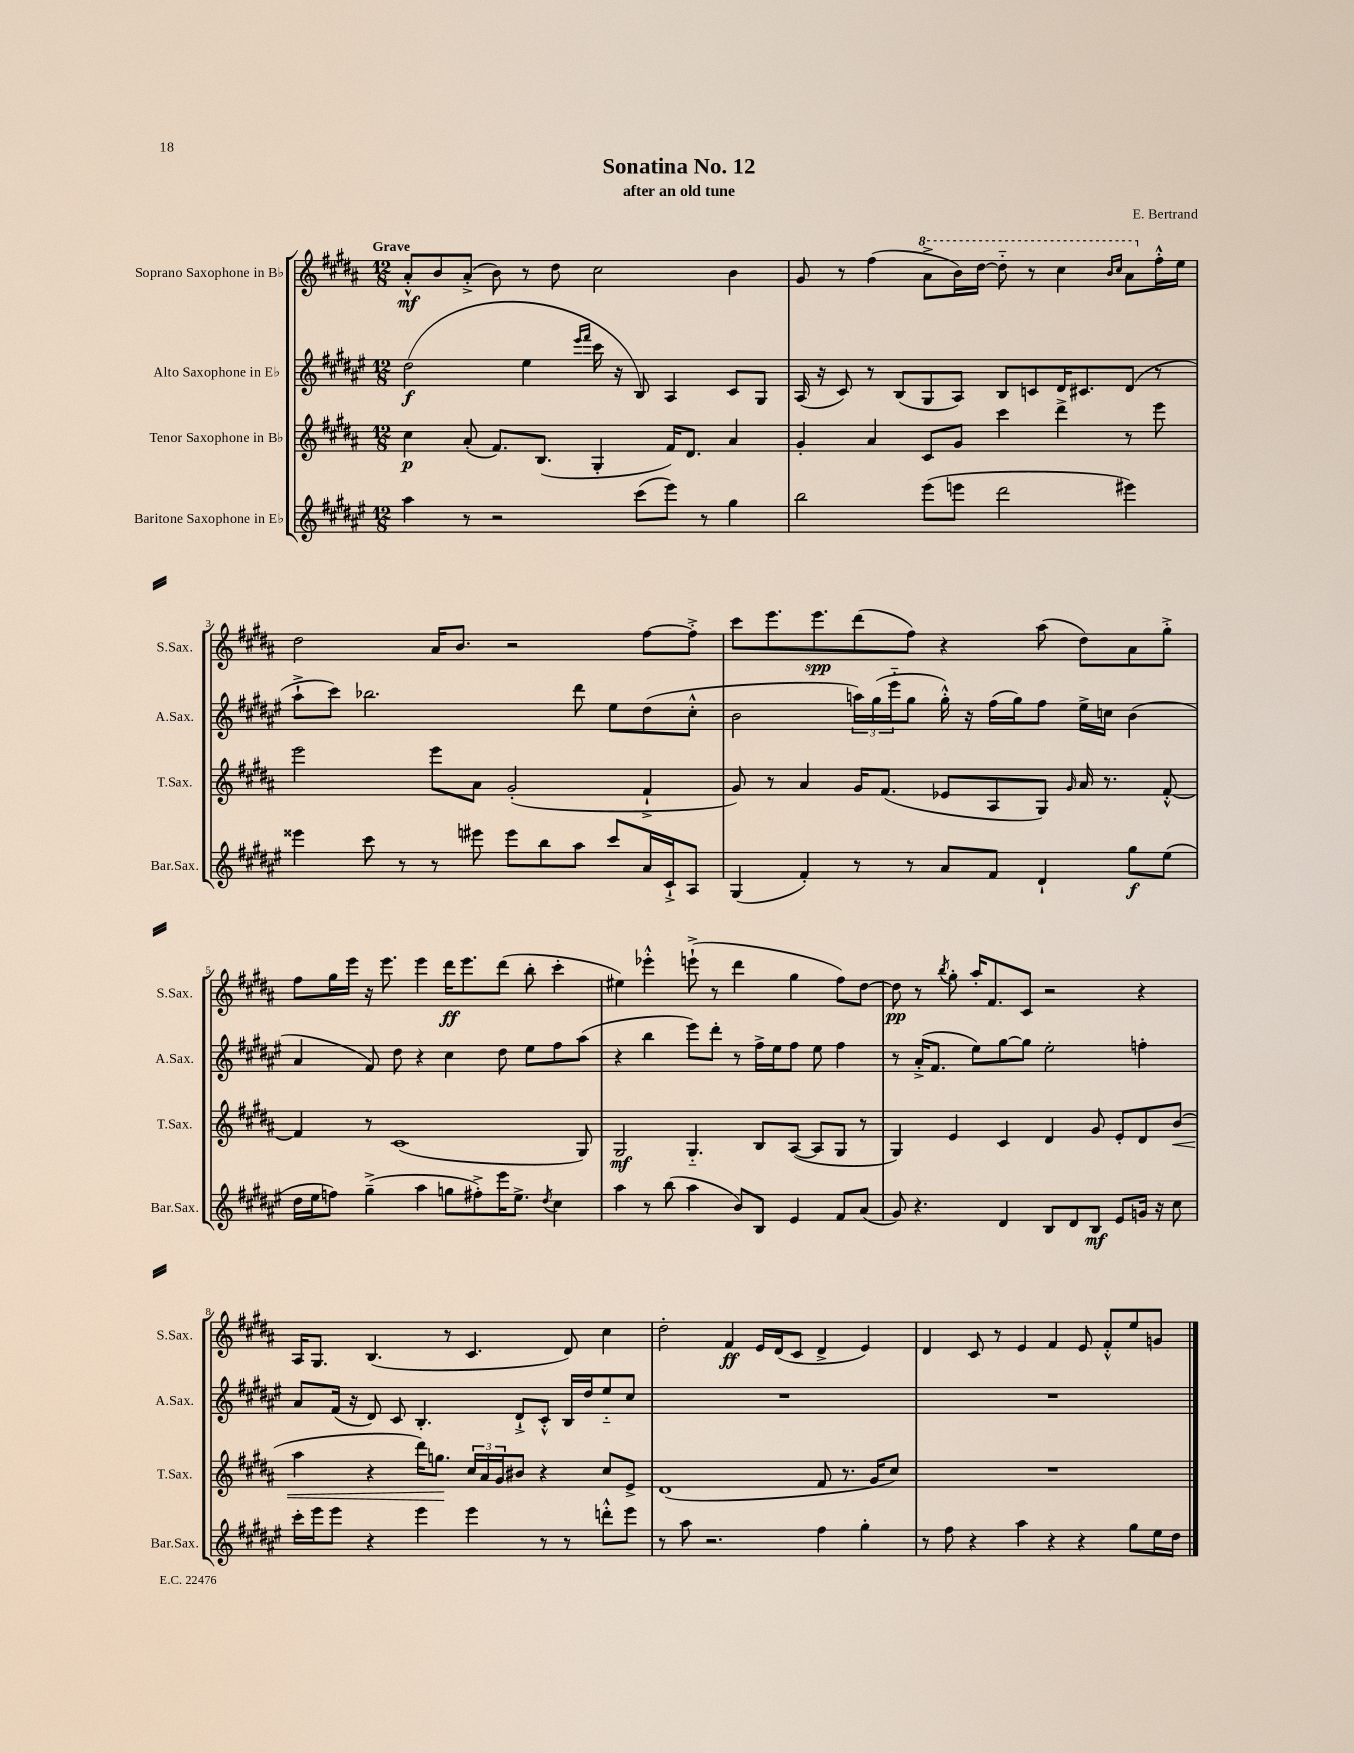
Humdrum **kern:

**kern	**dynam	**kern	**dynam	**kern	**dynam	**kern	**dynam
*part4	*part4	*part3	*part3	*part2	*part2	*part1	*part1
*staff4	*staff4	*staff3	*staff3	*staff2	*staff2	*staff1	*staff1
*I"Baritone Saxophone in E♭	*	*I"Tenor Saxophone in B♭	*	*I"Alto Saxophone in E♭	*	*I"Soprano Saxophone in B♭	*
*I'Bar.Sax.	*	*I'T.Sax.	*	*I'A.Sax.	*	*I'S.Sax.	*
*clefG2	*	*clefG2	*	*clefG2	*	*clefG2	*
*k[f#c#g#d#a#e#]	*	*k[f#c#g#d#a#]	*	*k[f#c#g#d#a#e#]	*	*k[f#c#g#d#a#]	*
*M12/8	*	*M12/8	*	*M12/8	*	*M12/8	*
=1	=1	=1	=1	=1	=1	=1	=1
!	!	!	!	!	!	!LO:TX:a:B:t=Grave	!
4aa#\	.	4cc#\	p	(2dd#\	f	8a#'^^/L	mf
.	.	.	.	.	.	8b/	.
8r	.	(8a#'/	.	.	.	(8a#'^/J	.
2r	.	8.f#/L)	.	.	.	8b\)	.
.	.	.	.	4ee#\	.	8r	.
.	.	(8.B/J	.	.	.	.	.
.	.	.	.	.	.	8dd#\	.
.	.	.	.	16qqeee#/LL	.	.	.
.	.	.	.	16qqfff#/JJ	.	.	.
.	.	4G#'/	.	16ccc#\	.	2cc#\	.
.	.	.	.	16r	.	.	.
(8ccc#\L	.	.	.	8B/)	.	.	.
8eee#\J)	.	16f#/KL)	.	4A#/	.	.	.
.	.	8.d#/J	.	.	.	.	.
8r	.	.	.	.	.	.	.
4gg#\	.	4a#/	.	8c#/L	.	4b\	.
.	.	.	.	8G#/J	.	.	.
=2	=2	=2	=2	=2	=2	=2	=2
2bb\	.	4g#'/	.	(16A#/	.	8g#/	.
.	.	.	.	16r	.	.	.
.	.	.	.	8c#/)	.	8r	.
.	.	4a#/	.	8r	.	(4ff#\	.
.	.	.	.	(8B/L	.	.	.
*	*	*	*	*	*	*8va	*
(8eee#\L	.	8c#/L	.	8G#/	.	8aa#^\L	.
8eeen\J	.	8g#/J	.	8A#/J)	.	16bb\L)	.
.	.	.	.	.	.	[16ddd#\JJ	.
2ddd#\	.	4ccc#\	.	8B/L	.	8ddd#\]	.
.	.	.	.	8cn/	.	8r	.
.	.	4ddd#^\	.	16d#/K	.	4ccc#\	.
.	.	.	.	8.c#X/	.	.	.
.	.	.	.	.	.	16qqbb/LL	.
.	.	.	.	.	.	16qqccc#/JJ	.
4eee#X\)	.	8r	.	(8d#/J	.	8aa#\L	.
*	*	*	*	*	*	*X8va	*
.	.	8eee\	.	8r	.	16ff#'^^\L	.
.	.	.	.	.	.	16ee\JJ	.
!!LO:LB:g=z
=3	=3	=3	=3	=3	=3	=3	=3
4eee##X\	.	2eee\	.	8aa#`^\L	.	2dd#\	.
.	.	.	.	8ccc#\J)	.	.	.
8ccc#\	.	.	.	2.bb-X\	.	.	.
8r	.	.	.	.	.	.	.
8r	.	8eee\L	.	.	.	16a#/KL	.
.	.	.	.	.	.	8.b/J	.
8eee#X\	.	8a#\J	.	.	.	.	.
8eee#\L	.	(2g#'/	.	.	.	2r	.
8bb\	.	.	.	.	.	.	.
8aa#\J	.	.	.	8ddd#\	.	.	.
8ccc#/L	.	.	.	8ee#\L	.	.	.
16a#/L	.	4f#`^/	.	(8dd#\	.	[8ff#\L	.
16c#`^/J	.	.	.	.	.	.	.
8A#/J	.	.	.	8cc#'^^\J	.	8ff#'^\J]	.
=4	=4	=4	=4	=4	=4	=4	=4
(4G#/	.	8g#/)	.	2b\	.	8ccc#\L	.
.	.	8r	.	.	.	8.eee\	.
4f#'/)	.	4a#/	.	.	.	.	.
.	.	.	.	.	.	8.eee\	spp
8r	.	16g#/KL	.	24aan\LL)	.	(8ddd#\	.
.	.	.	.	(24gg#\	.	.	.
.	.	(8.f#/J	.	.	.	.	.
.	.	.	.	24eee#\J	.	.	.
8r	.	.	.	8gg#\J	.	8ff#\J)	.
8a#/L	.	8e-X/L	.	16gg#'^^\)	.	4r	.
.	.	.	.	16r	.	.	.
8f#/J	.	8A#/	.	(16ff#\LL	.	.	.
.	.	.	.	16gg#\J)	.	.	.
4d#`/	.	8G#/J)	.	8ff#\J	.	(8aa#\	.
.	.	16qqg#/	.	.	.	.	.
.	.	16a#/	.	16ee#^\LL	.	8dd#\L)	.
.	.	8.r	.	16ccn\JJ	.	.	.
8gg#\L	f	.	.	(4b\	.	8a#\	.
(8ee#\J	.	[8f#'^^/	.	.	.	8gg#'^\J	.
!!LO:LB:g=z
=5	=5	=5	=5	=5	=5	=5	=5
16dd#\LL	.	4f#/]	.	4a#/	.	8ff#\L	.
16ee#\J	.	.	.	.	.	.	.
8ffn\J)	.	.	.	.	.	16gg#\L	.
.	.	.	.	.	.	16eee\JJ	.
(4gg#~^\	.	8r	.	8f#/)	.	16r	.
.	.	.	.	.	.	8.eee\	.
.	.	(1c#	.	8dd#\	.	.	.
4aa#\	.	.	.	4r	.	4eee\	.
8ggn\L	.	.	.	4cc#\	.	16ddd#\KL	ff
.	.	.	.	.	.	8.eee\	.
8ff#X'^\)	.	.	.	.	.	.	.
16eee#\K	.	.	.	8dd#\	.	(8ddd#\J	.
8.ee#^\J	.	.	.	.	.	.	.
.	.	.	.	8ee#\L	.	8bb'\	.
8qdd#/	.	.	.	.	.	.	.
4cc#\	.	.	.	8ff#\	.	4ccc#'\	.
.	.	8G#/)	.	(8aa#\J	.	.	.
=6	=6	=6	=6	=6	=6	=6	=6
4aa#\	.	2G#/	mf	4r	.	4ee#X\)	.
8r	.	.	.	4bb\	.	4eee-X'^^\	.
(8bb\	.	.	.	.	.	.	.
4aa#\	.	4.G#/	.	8eee#\L)	.	(8eeen`^\	.
.	.	.	.	8ddd#'\J	.	8r	.
8b/L)	.	.	.	8r	.	4ddd#\	.
8B/J	.	8B/L	.	16ff#^\LL	.	.	.
.	.	.	.	16ee#\J	.	.	.
4e#/	.	([8A#/J	.	8ff#\J	.	4gg#\	.
.	.	8A#/L]	.	8ee#\	.	.	.
8f#/L	.	8G#/J	.	4ff#\	.	8ff#\L)	.
(8a#/J	.	8r	.	.	.	[8dd#\J	.
=7	=7	=7	=7	=7	=7	=7	=7
8g#/)	.	4G#/)	.	8r	.	8dd#\]	pp
4.r	.	.	.	(16a#'^/KL	.	8r	.
.	.	.	.	8.f#/J	.	.	.
.	.	.	.	.	.	8qbb/	.
.	.	4e/	.	.	.	8gg#'\	.
.	.	.	.	8ee#\L)	.	16aa#'/KL	.
.	.	.	.	.	.	8.f#/	.
4d#/	.	4c#/	.	[8gg#\	.	.	.
.	.	.	.	8gg#\J]	.	8c#/J	.
8B/L	.	4d#/	.	2ee#'\	.	2r	.
8d#/	.	.	.	.	.	.	.
8B/J	mf	8g#/	.	.	.	.	.
8e#/L	.	8e'/L	.	.	.	.	.
16gn/Jk	.	8d#/	.	4ffn'\	.	4r	.
16r	.	.	.	.	.	.	.
!	!	!	!LO:HP:b	!	!	!	!
8cc#\	.	(8b/J	<	.	.	.	.
!!LO:LB:g=z
=8	=8	=8	=8	=8	=8	=8	=8
16ccc#'\LL	.	4aa#\	.	8a#/L	.	16A#/KL	.
16eee#\J	.	.	.	.	.	8.G#/J	.
8eee#\J	.	.	.	(16f#/Jk	.	.	.
.	.	.	.	16r	.	.	.
4r	.	4r	.	8d#/)	.	(4.B/	.
.	.	.	.	8c#/	.	.	.
4eee#\	.	16ddd#\KL)	.	4.B'/	.	.	.
.	.	8.ggn\J	.	.	.	.	.
.	.	.	.	.	.	8r	.
4eee#\	.	24cc#/LL	[	.	.	4.c#/	.
.	.	24a#/	.	.	.	.	.
.	.	24g#/J	.	.	.	.	.
.	.	8b#X/J	.	8d#`^/L	.	.	.
8r	.	4r	.	8c#'^^/J	.	.	.
8r	.	.	.	16B/LL	.	8d#/)	.
.	.	.	.	16dd#/J	.	.	.
8dddn'^^\L	.	8cc#/L	.	8ee#/	.	4cc#\	.
8eee#\J	.	8e^/J	.	8cc#/J	.	.	.
=9	=9	=9	=9	=9	=9	=9	=9
8r	.	(1d#	.	1.r	.	2dd#'\	.
8aa#\	.	.	.	.	.	.	.
2.r	.	.	.	.	.	.	.
.	.	.	.	.	.	4f#/	ff
.	.	.	.	.	.	16e/LL	.
.	.	.	.	.	.	(16d#/J	.
.	.	.	.	.	.	8c#/J	.
4ff#\	.	8f#/	.	.	.	4d#^/	.
.	.	8.r	.	.	.	.	.
4gg#'\	.	.	.	.	.	4e/)	.
.	.	16g#/KL	.	.	.	.	.
.	.	8cc#/J)	.	.	.	.	.
=10	=10	=10	=10	=10	=10	=10	=10
8r	.	1.r	.	1.r	.	4d#/	.
8ff#\	.	.	.	.	.	.	.
4r	.	.	.	.	.	8c#/	.
.	.	.	.	.	.	8r	.
4aa#\	.	.	.	.	.	4e/	.
4r	.	.	.	.	.	4f#/	.
4r	.	.	.	.	.	8e/	.
.	.	.	.	.	.	8f#'^^/L	.
8gg#\L	.	.	.	.	.	8ee/	.
16ee#\L	.	.	.	.	.	8gn/J	.
16dd#\JJ	.	.	.	.	.	.	.
==	==	==	==	==	==	==	==
*-	*-	*-	*-	*-	*-	*-	*-
